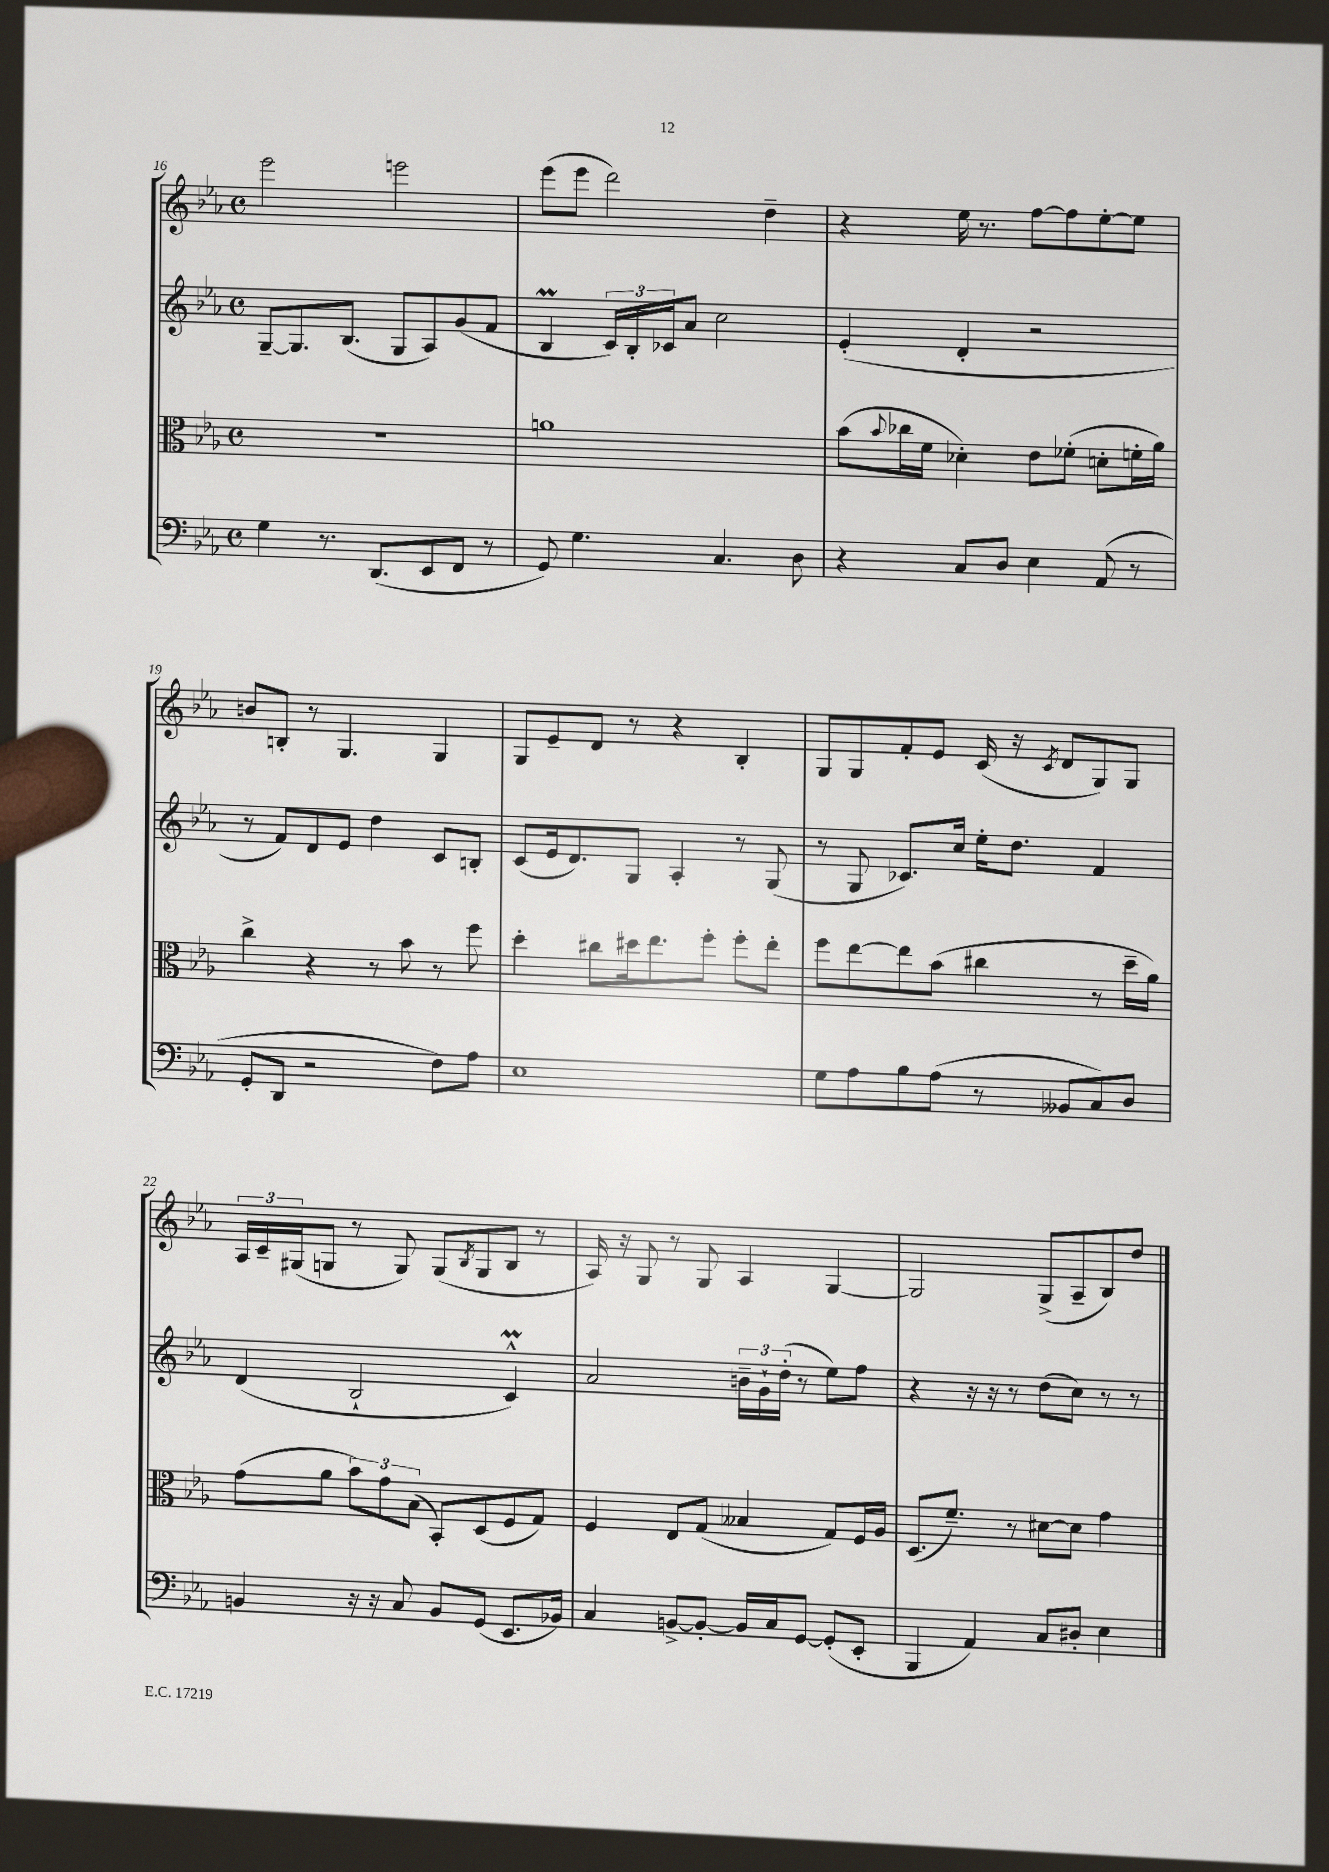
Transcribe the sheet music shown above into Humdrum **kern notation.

**kern	**kern	**kern	**kern
*part4	*part3	*part2	*part1
*staff4	*staff3	*staff2	*staff1
*clefF4	*clefC3	*clefG2	*clefG2
*k[b-e-a-]	*k[b-e-a-]	*k[b-e-a-]	*k[b-e-a-]
*M4/4	*M4/4	*M4/4	*M4/4
*met(c)	*met(c)	*met(c)	*met(c)
=16	=16	=16	=16
4G\	1r	[8G~/L	2eee-\
.	.	8.G/]	.
8.r	.	.	.
.	.	(8.B-/J	.
(8.DD/L	.	.	.
.	.	8G/L	2eeen\
8EE-/	.	8A-/)	.
8FF/J	.	(8g/	.
8r	.	8f/J	.
=17	=17	=17	=17
8GG/)	1an	4B-M/	(8eee-\L
4.G\	.	.	8eee-\J
.	.	24c/LL)	2ddd\)
.	.	24B-'/	.
.	.	24c-X/J	.
.	.	8a-/J	.
4.C/	.	2cc\	.
.	.	.	4dd~\
8D\	.	.	.
=18	=18	=18	=18
4r	(8b-\L	(4e-'/	4r
.	8qqb-/	.	.
.	16cc-X\L	.	.
.	16f\JJ	.	.
8C/L	4d-X'\)	4d'/	16ee-\
.	.	.	8.r
8D/J	.	.	.
4E-\	8e-\L	2r	[8ff\L
.	(8f-X'\J	.	8ff\]
(8AA-/	8dn'\L	.	[8ee-'\
8r	16fn'\L	.	8ee-\J]
.	16a-\JJ)	.	.
!!LO:LB:g=z
=19	=19	=19	=19
8GG'/L	4cc^\	8r	8bn/L
8DD/J	.	8f/L)	8Bn'/J
2r	4r	8d/	8r
.	.	8e-/J	4.G/
.	8r	4dd\	.
.	8b-\	.	.
8F\L)	8r	8c/L	4G/
8A-\J	8ff\	8Bn'/J	.
=20	=20	=20	=20
1E-	4dd'\	(8c/L	8G/L
.	.	16e-/k	8e-~/
.	.	8.d/)	.
.	8cc#X\L	.	8d/J
.	16dd#X\k	8G/J	8r
.	8.ee-\	.	.
.	.	4A-'/	4r
.	8ff'\J	.	.
.	8ff'\L	8r	4B-'/
.	8ee-'\J	(8G/	.
=21	=21	=21	=21
8G\L	8ff\L	8r	8G/L
8A-\	[8ee-\	8G/	8G/
8B-\	8ee-\]	8.c-X/L)	8f'/
(8A-\J	(8b-\J	.	8e-/J
.	.	16cc/Jk	.
8r	4cc#X\	16ee-'\KL	(16c/
.	.	8.dd\J	16r
.	.	.	8qc/
8BB--X/L	.	.	8d/L
8C/)	8r	4f/	8G/)
8D/J	16dd~\LL	.	8G/J
.	16a-\JJ)	.	.
!!LO:LB:g=z
=22	=22	=22	=22
4BBn/	(8g\L	(4d/	24A-/LL
.	.	.	24c~/
.	.	.	(24G#X/J
.	8a-\J	.	8Gn/J
16r	12b-\L)	2B-`/	8r
16r	.	.	.
.	12g\	.	.
8C/	.	.	8G/)
.	(12B-\J	.	.
8BB/L	8BB-'/L)	.	(8G/L
.	.	.	8qB-/
(8GG/J	(8D/	.	8G/
8.EE-/L	8F/	4cM^^/)	8B-/J
.	8G/J)	.	8r
16BB-X/Jk)	.	.	.
=23	=23	=23	=23
4C/	4F/	2a-/	16A-/)
.	.	.	16r
.	.	.	8G/
[8BBn^/L	8E-/L	.	8r
8BB'/J_	(8G/J	.	8G/
16BB/LL]	4B--X/	24bn~\LL	4A-/
.	.	24g`\	.
16C/J	.	.	.
.	.	(24dd'\JJ	.
[8GG/J	.	8r	.
(8GG'/L]	8G/L)	8ee-\L)	[4G/
8EE-'/J	16F/L	8ff\J	.
.	16A-/JJ	.	.
=24	=24	=24	=24
4BBB-/	(8.D/L	4r	2G/]
.	8.f~/J)	.	.
4AA-/)	.	16r	.
.	.	16r	.
.	8r	8r	.
8C/L	[8d#X\L	(8dd\L	(8G^/L
8D#X'/J	8d#\J]	8cc\J)	8A-~/
4E-\	4g\	8r	8B-/)
.	.	8r	8dd/J
==	==	==	==
*-	*-	*-	*-
